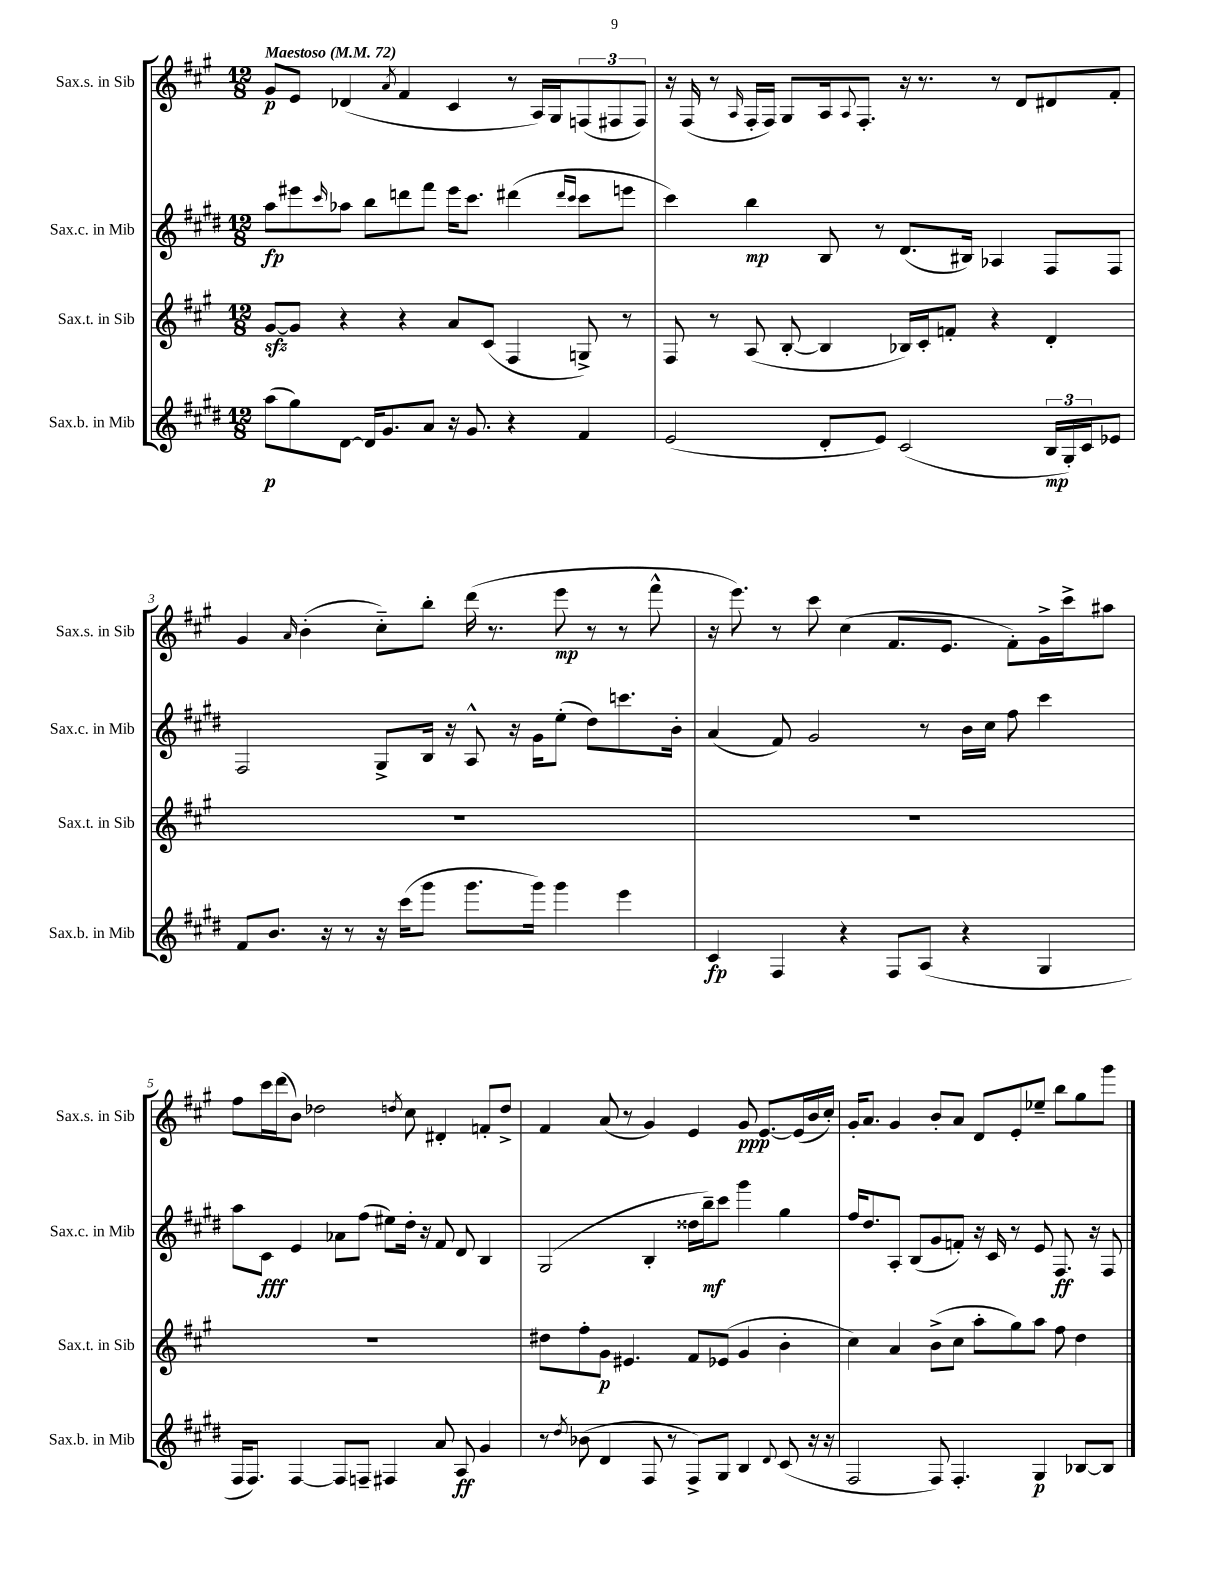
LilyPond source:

<<
\new StaffGroup <<
\new Staff = "s0" \with { instrumentName = "Sax.s. in Sib" shortInstrumentName = "Sax.s. in Sib" } {
    \clef treble \key a \major \numericTimeSignature \time 12/8 \tempo "Maestoso" 4 = 72
    gis'8\p e'8 des'4( \acciaccatura { a'8 } fis'4 cis'4 r8 a16) gis16 \tuplet 3/2 { f8( fis8 fis8) } |
    r16 fis16( r8 \grace { a16 } fis16-. fis16) gis8 a16 \appoggiatura { a8 } fis8.-. r16 r8. r8 d'8 dis'8 fis'8-. |
    gis'4 \grace { a'16 } b'4-.( cis''8-_) b''8-. d'''16( r8. e'''8\mp r8 r8 fis'''8-^ |
    r16 e'''8.) r8 cis'''8 cis''4( fis'8. e'8. fis'8-.) gis'16-> cis'''16-> ais''8 |
    fis''8 cis'''16 d'''16( b'8) des''2 \acciaccatura { d''8 } cis''8 dis'4-. f'8-. d''8-> |
    fis'4 a'8( r8 gis'4) e'4 gis'8\ppp e'8.~ e'16( b'16 cis''16-.) |
    gis'16-. a'8. gis'4 b'8-. a'8 d'8 e'8-. ees''8-- b''8 gis''8 gis'''8 \bar "|." |
}
\new Staff = "s1" \with { instrumentName = "Sax.c. in Mib" shortInstrumentName = "Sax.c. in Mib" } {
    \clef treble \key e \major \numericTimeSignature \time 12/8
    a''8\fp eis'''8 \grace { cis'''16 } aes''8 b''8 d'''8 fis'''8 eis'''16 cis'''8. dis'''4( \grace { dis'''16 cis'''16 } cis'''8 e'''8 |
    cis'''4) b''4\mp b8 r8 dis'8.( bis16) aes4 fis8 fis8 |
    fis2 gis8-> b16 r16 a8-^ r16 gis'16 e''8-.( dis''8) c'''8. b'16-. |
    a'4( fis'8) gis'2 r8 b'16 cis''16 fis''8 cis'''4 |
    a''8 cis'8\fff e'4 aes'8 fis''8( eis''8) dis''16-. r16 fis'8 dis'8 b4 |
    gis2( b4-. disis''16 b''16--\mf) cis'''8 gis'''4 gis''4 |
    fis''16 dis''8. a8-. b8( gis'8 f'8-.) r16 cis'16 r8 e'8 fis8.\ff r16 fis8 \bar "|." |
}
\new Staff = "s2" \with { instrumentName = "Sax.t. in Sib" shortInstrumentName = "Sax.t. in Sib" } {
    \clef treble \key a \major \numericTimeSignature \time 12/8
    gis'8~\sfz gis'8 r4 r4 a'8 cis'8( fis4 g8->) r8 |
    fis8 r8 a8( b8~-. b4 bes16) cis'16-. f'8-. r4 d'4-. |
    R1. |
    R1. |
    R1. |
    dis''8 fis''8-. gis'8\p eis'4. fis'8 ees'8( gis'4 b'4-. |
    cis''4) a'4 b'8->( cis''8 a''8-. gis''8) a''8 fis''8 d''4 \bar "|." |
}
\new Staff = "s3" \with { instrumentName = "Sax.b. in Mib" shortInstrumentName = "Sax.b. in Mib" } {
    \clef treble \key e \major \numericTimeSignature \time 12/8
    a''8\p( gis''8) dis'8~ dis'16 gis'8. a'8 r16 gis'8. r4 fis'4 |
    e'2( dis'8-. e'8) cis'2( \tuplet 3/2 { b16\mp gis16-.) cis'16 } ees'8 |
    fis'8 b'8. r16 r8 r16 cis'''16( gis'''8 gis'''8. gis'''16) gis'''4 e'''4 |
    cis'4\fp fis4 r4 fis8 a8( r4 gis4 |
    fis16 fis8.) fis4~ fis8 f8-- fis4 a'8 a8\ff gis'4 |
    r8 \acciaccatura { dis''8 } bes'8( dis'4 fis8 r8 fis8->) gis8 b4 \appoggiatura { dis'8 } cis'8( r16 r16 |
    fis2 fis8) fis4.-. gis4\p bes8~ bes8 \bar "|." |
}
>>
>>
